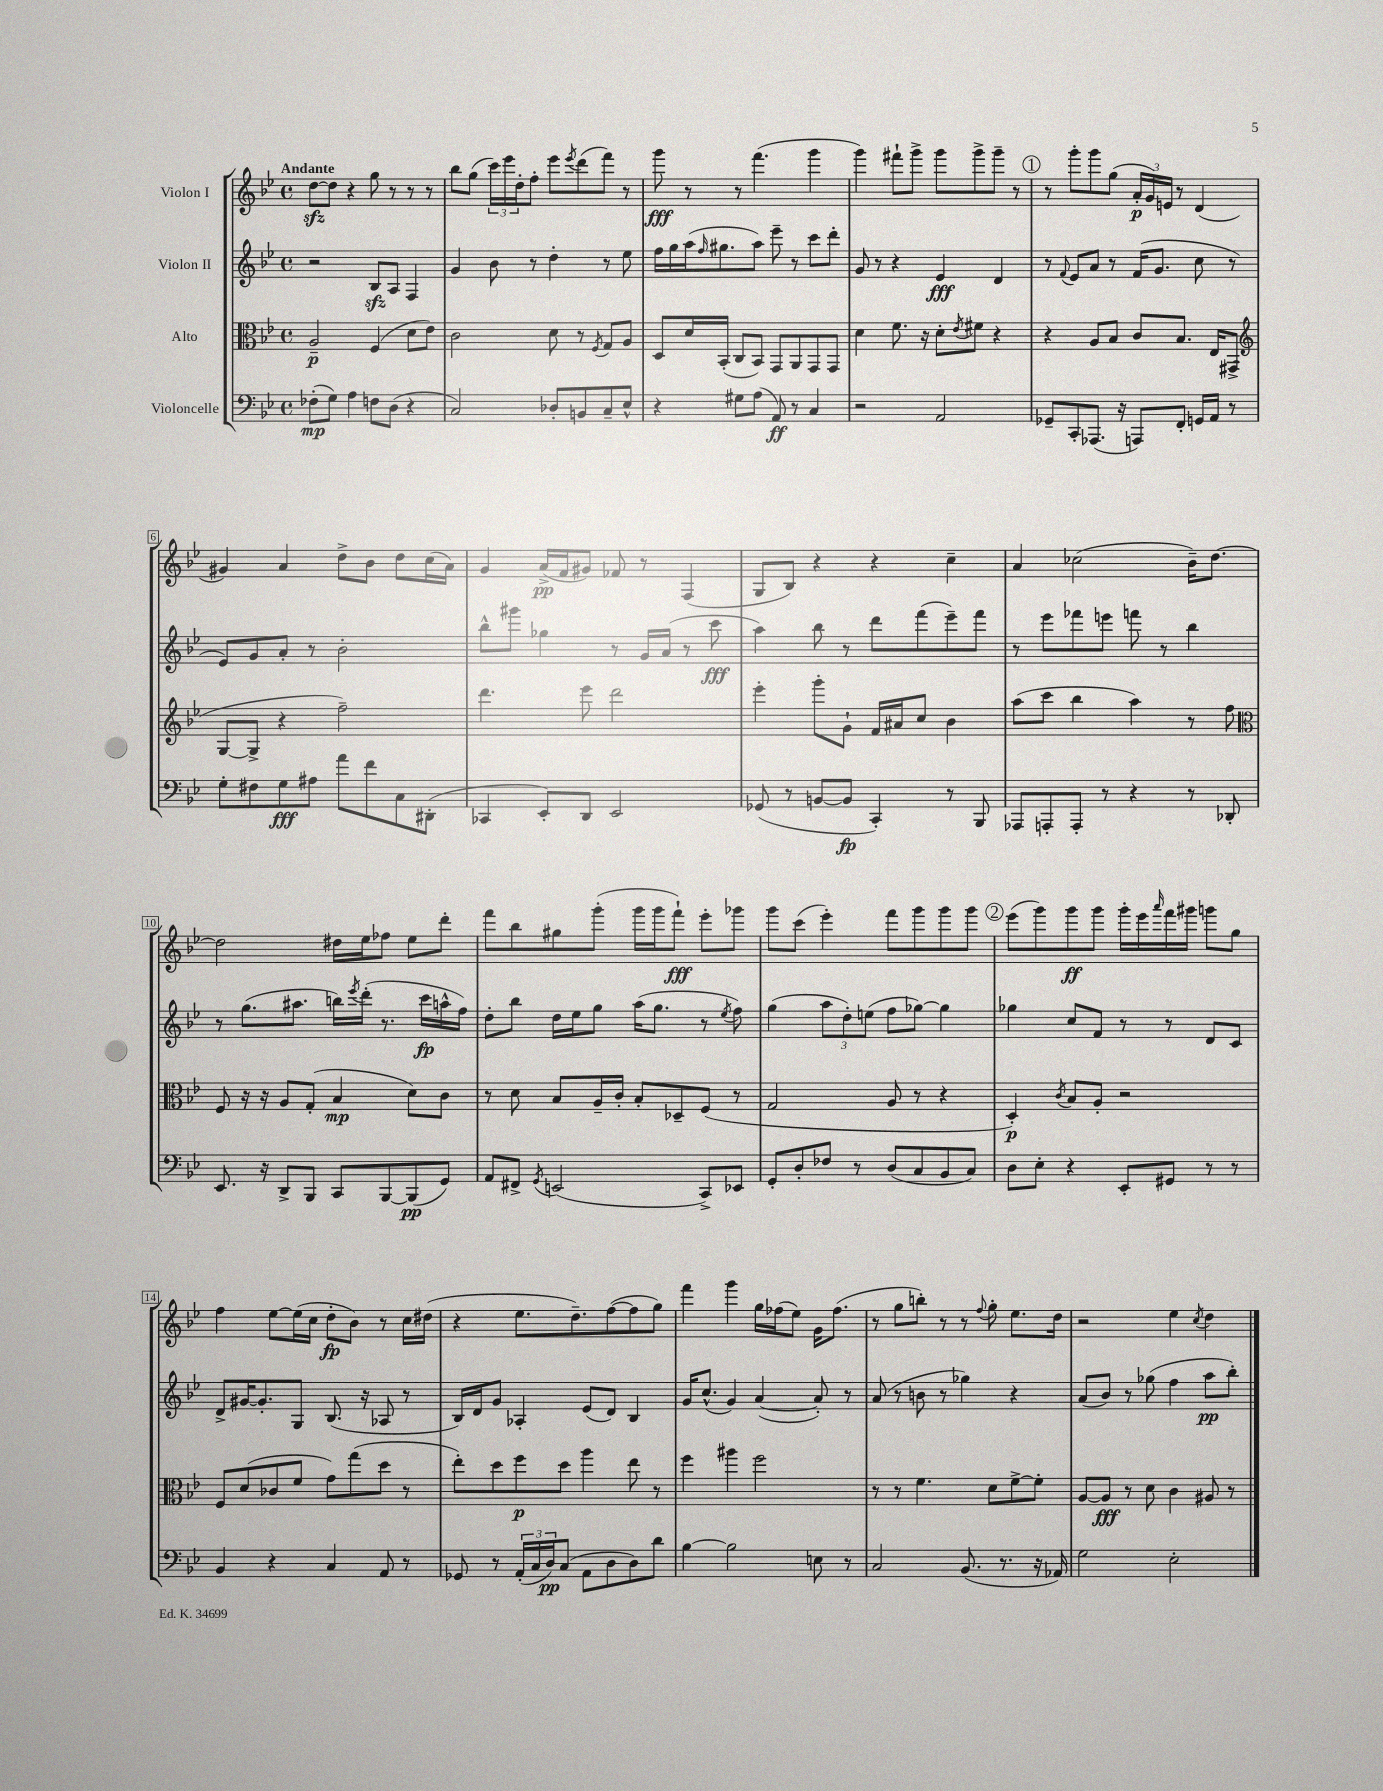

**kern	**kern	**kern	**kern
*staff4	*staff3	*staff2	*staff1
*clefF4	*clefC3	*clefG2	*clefG2
*k[b-e-]	*k[b-e-]	*k[b-e-]	*k[b-e-]
*M4/4	*M4/4	*M4/4	*M4/4
*met(c)	*met(c)	*met(c)	*met(c)
(8F-'	2A~	2r	[8dd
8G)	.	.	8dd]
4A	.	.	4r
8F	(4F	8B-	8gg
(8D	.	8A	8r
4r	8d	4F	8r
.	8e-)	.	8r
=	=	=	=
2C)	2c	4g	8bb-
.	.	.	(8gg
.	.	8b-	24ccc)
.	.	.	24eee-
.	.	.	24dd'
.	.	8r	8ff'
8D-'	8d	4dd'	8eee-
.	.	.	8qeee-
8BB	8r	.	(8ddd
.	8qF	.	.
8C~	8G	8r	8fff)
8E-^^	8A	8ee-	8r
=	=	=	=
4r	8D	16ff	8ggg
.	.	16gg	.
.	16d	(16aa	8r
.	.	16qqff	.
.	(16BB-'	8.gg#	.
8G#	8C	.	8r
(8A	8BB-)	8aa)	(4.fff
8AA)	8GG	8eee-~	.
8r	8AA	8r	.
4C	8GG	8ccc	4ggg
.	8GG	8ddd'	.
=	=	=	=
2r	4d	8g	4ggg)
.	.	8r	.
.	8.f	4r	8fff#`
.	.	.	8ggg^
.	16r	.	.
2AA	8d'	4e-	8ggg
.	8qe-	.	.
.	8f#	.	8ggg^
.	4r	4d	8ggg~
.	.	.	8r
=	=	=	=
8GG-~	4r	8r	8r
.	.	8qqf	.
8CC'	.	8e-	8ggg'
(8.AAA-	8A	8a	8ggg
.	8B-	8r	(8gg
16r	.	.	.
8AAA)	8c	(16f	24a'
.	.	.	24g)
.	.	8.g	.
.	.	.	24e
8FF'	8.B-	.	8r
16GG	.	8cc	(4d
16AA	16E-	.	.
8r	(8GG#^	8r	.
=	=	=	=
*	*clefG2	*	*
8G'	[8G	8e-)	4g#)
8F#	8G^]	8g	.
8G	4r	8a'	4a
8A#	.	8r	.
8a	2ff~)	2b-'	8dd^
8f	.	.	8b-
8C	.	.	8dd
(8DD#'	.	.	(16cc
.	.	.	16a)
=	=	=	=
4CC-	4.ddd	8bb-^^	4g
.	.	8ggg#	.
8EE-')	.	4gg-	(16a^
.	.	.	16f
8DD	8eee-	.	8g#)
2EE-	2ddd	8r	8f-
.	.	16g	8r
.	.	(16a	.
.	.	8r	(4F
.	.	8ccc	.
=	=	=	=
(8GG-	4eee-'	4aa)	8G
8r	.	.	8B-)
[8BB	8ggg'	8bb-	4r
8BB]	8g`	8r	.
4CC')	16f	8ddd	4r
.	16a#	.	.
.	8cc	(8fff	.
8r	4b-	8eee-~)	4cc~
8BBB-	.	8fff	.
=	=	=	=
8AAA-	(8aa	8r	4a
8AAA'	8ccc	8eee-	.
8AAA'	4bb-	8fff-	(2cc-
8r	.	8eee	.
4r	4aa)	8fff	.
.	.	8r	.
8r	8r	4bb-	16b-~)
.	.	.	[8.dd
8DD-'	8ff	.	.
=	=	=	=
*	*clefC3	*	*
8.EE-	8F	8r	2dd]
.	16r	(8.gg	.
16r	16r	.	.
8DD^	8A	.	.
.	.	8.aa#	.
8BBB-	(8G'	.	.
8CC	4B-	16bb)	16dd#
.	.	8qeee-	.
.	.	(16ddd'	16ee-
[8BBB-	.	8.r	8ff-
(8BBB-]	8d)	.	8ee-
.	.	16ccc	.
8GG)	8c	16aa^^	8ddd'
.	.	16ff)	.
=	=	=	=
8AA	8r	8dd'	8fff
8FF#^	8d	8bb-	8bb-
8qGG	.	.	.
(2EE	8B-	16dd	8gg#
.	.	16ee-	.
.	16A~	8gg	(8ggg'
.	16c'	.	.
.	8B-'	(16aa	16ggg
.	.	8.gg	16ggg
.	8D-~	.	8fff`)
8CC^)	(8F	8r	8eee-'
.	.	8qee-	.
8EE-	8r	8ff)	8ggg-
=	=	=	=
8GG'	2G	(4gg	8ggg
8D'	.	.	(8ccc
8F-	.	12aa	4eee-')
.	.	12dd')	.
8r	.	.	.
.	.	(12ee	.
(8D	8A	8ff	8fff
8C	8r	[8gg-)	8ggg
8BB-	4r	4gg-]	8ggg
8C)	.	.	8ggg
=	=	=	=
8D	4D')	4gg-	(8eee-
8E-'	.	.	8ggg)
.	8qc	.	.
4r	8B-	8cc	8ggg
.	8A'	8f	8ggg
8EE-'	2r	8r	16ggg'
.	.	.	16eee-
.	.	.	16qqaaa
8GG#	.	8r	16fff
.	.	.	16ggg#
8r	.	8d	8ggg
8r	.	8c	8gg
=	=	=	=
4BB-	8F	8d^	4ff
.	(8d	[16g#	.
.	.	8.g#']	.
4r	8c-	.	[8ee-
.	8f	8G	(16ee-]
.	.	.	16cc
4C	8g)	(8.B-	8dd'
.	(8gg	.	8b-)
.	.	16r	.
8AA	8dd	8A-	8r
8r	8r	8r	16cc
.	.	.	(16dd#
=	=	=	=
8GG-	8ee-')	16B-)	4r
.	.	16d	.
8r	8dd	8g	.
(24AA'	8ff	4A-'	8.ee-
24C	.	.	.
24D)	.	.	.
(8C	8dd	.	.
.	.	.	8.dd~)
8AA	4aa	(8e-	.
8D	.	8d)	([8ff
8D)	8ee-	4B-	8ff]
8d	8r	.	8gg)
=	=	=	=
[4B-	4ff	16g	4fff
.	.	(8.cc^^	.
2B-]	4aa#	4g)	4ggg
.	2ff	([4a	16gg
.	.	.	(16ff-
.	.	.	8ee-)
8E	.	8a'])	16g
.	.	.	(8.ff-
8r	.	8r	.
=	=	=	=
2C	8r	(8a	8r
.	8r	8r	8gg
.	4.f	8b	8bb')
.	.	8r	8r
(8.BB-	.	4gg-)	8r
.	.	.	8qqff
.	8d	.	8gg'
8.r	.	.	.
.	[8f^	4r	8.ee-
16r	8f']	.	.
16AA-)	.	.	16dd
=	=	=	=
2G	[8A	(8a	2r
.	8A]	8b-)	.
.	8r	8r	.
.	8d	(8gg-	.
2E-'	4c	4ff	4ee-
.	.	.	8qcc
.	8A#	8aa	4dd
.	8r	8bb-')	.
==	==	==	==
*-	*-	*-	*-
